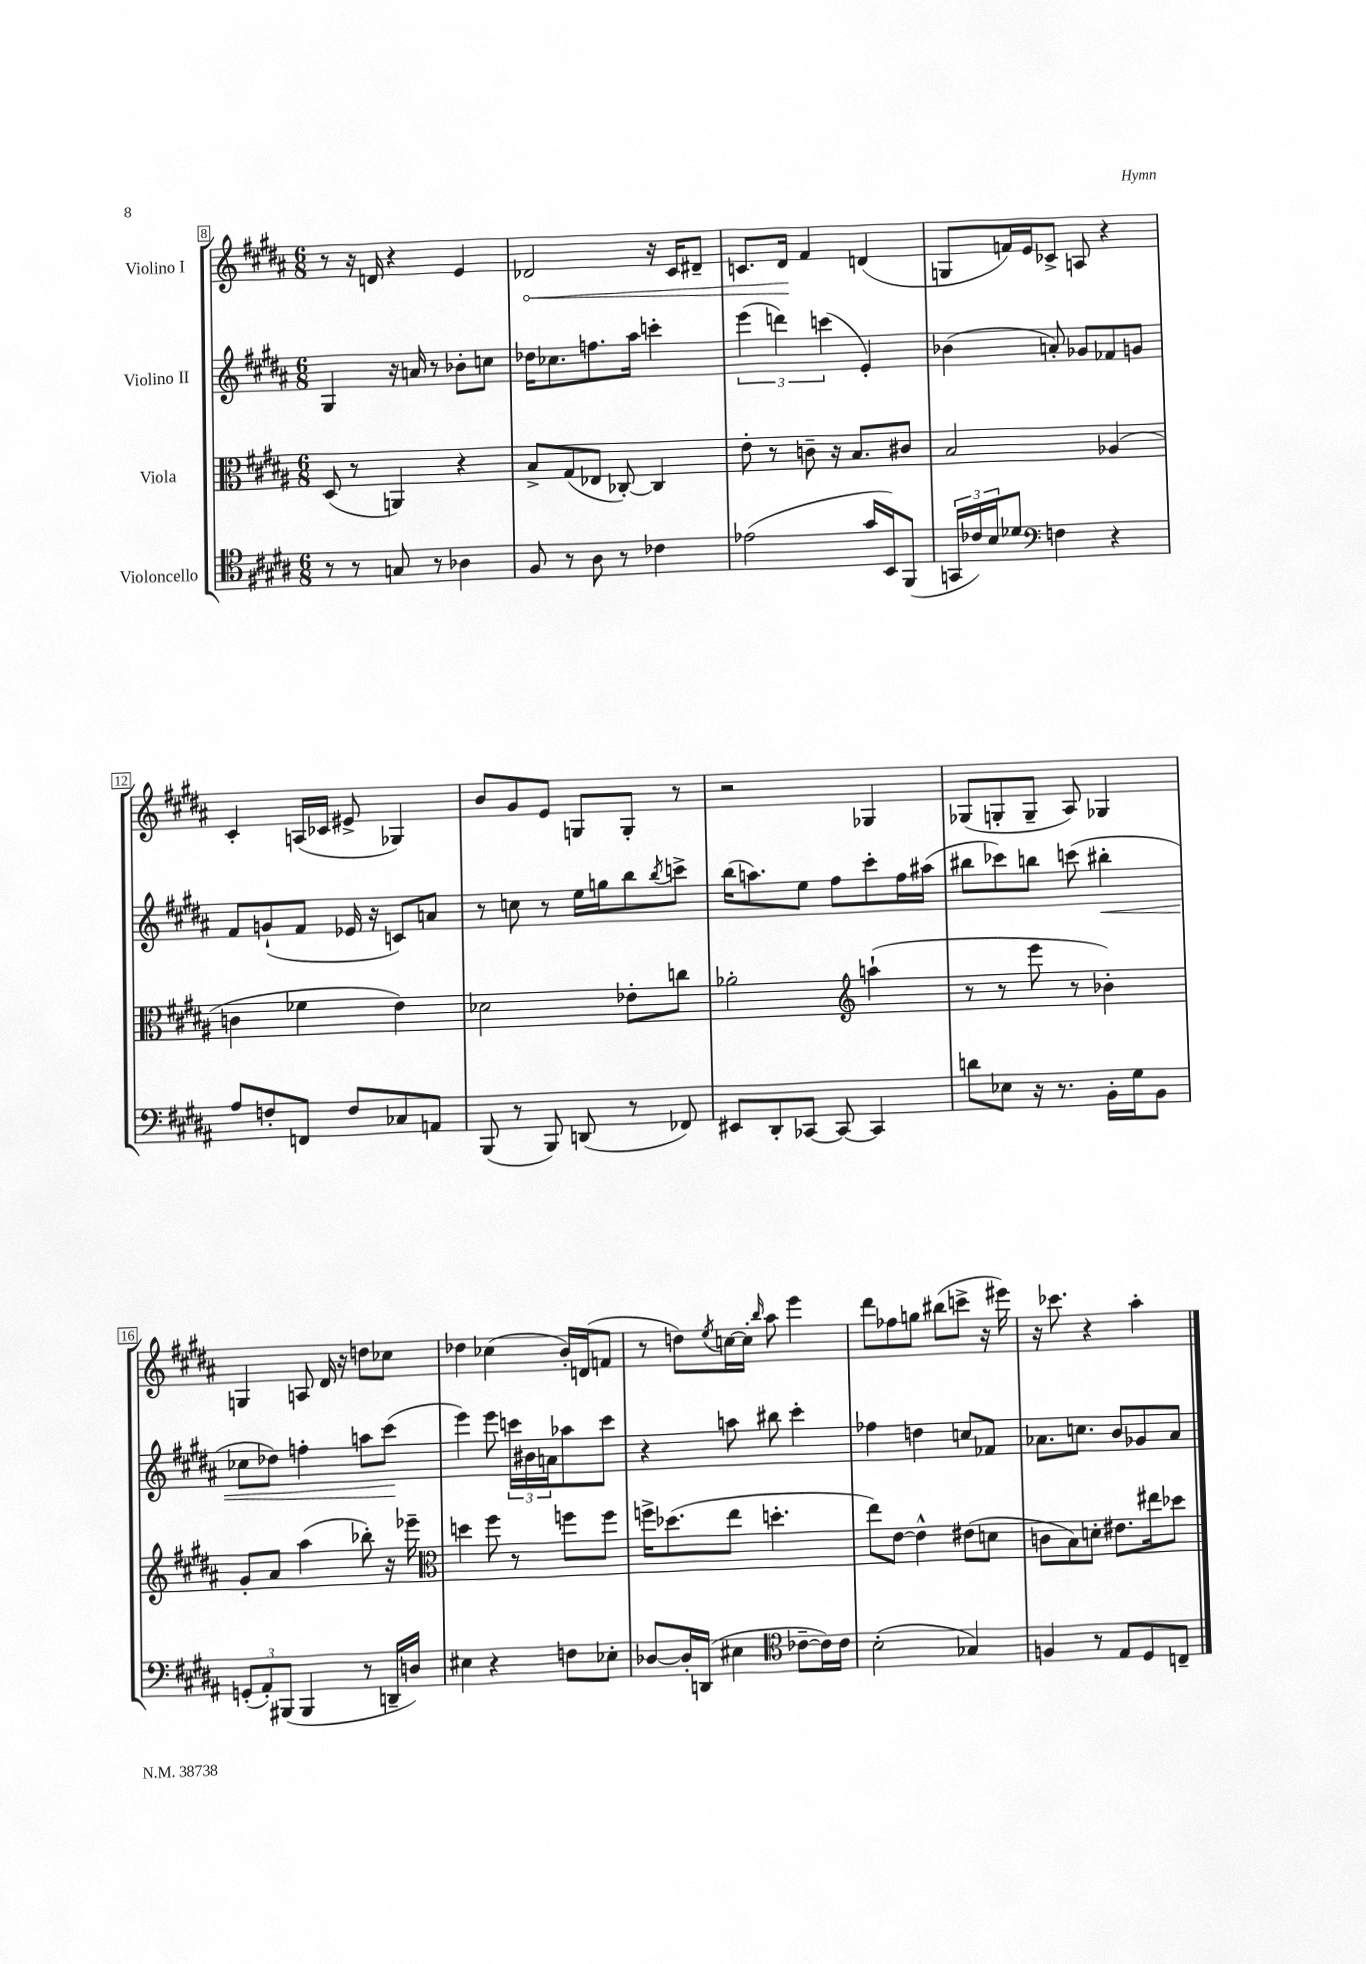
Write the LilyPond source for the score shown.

<<
\new StaffGroup <<
\new Staff = "s0" \with { instrumentName = "Violino I" } {
    \clef treble \key b \major \numericTimeSignature \time 6/8
    r8 r16 d'16 r4 e'4 |
    \once \override Hairpin.circled-tip = ##t des'2\< r16 cis'16 dis'8-- |
    c'8. dis'16\! fis'4 d'4( |
    g8 f'16) e'16 ces'8-> a8 r4 |
    cis'4-. a16( ces'16 eis'8-> ges4) |
    b'8 gis'8 e'8 g8 g8-. r8 |
    r2 ges4 |
    ges8( g8-. g8-- ais8) ges4 |
    g4 a8 dis'16 r16 d''8 ces''8 |
    des''4 ces''4( b'16-.) d'16( f'8 |
    r8 d''8) \acciaccatura { e''8 } c''16~ c''16-. \grace { b''16 } ais''8 e'''4 |
    dis'''8 fes''8 g''8 bis''8( c'''8-> r16 eis'''16) |
    r16 ces'''8. r4 ais''4-. \bar "|." |
}
\new Staff = "s1" \with { instrumentName = "Violino II" } {
    \clef treble \key b \major \numericTimeSignature \time 6/8
    gis4 r16 a'16 r8 bes'8-. c''8 |
    des''16 ces''8. f''8. ais''16 c'''4-. |
    \tuplet 3/2 { e'''4( d'''4) c'''4( } e'4-.) |
    bes'4( a'8-.) ges'8 fes'8 g'8 |
    fis'8 g'8-!( fis'8 ees'16 r16 c'8) a'8 |
    r8 c''8 r8 e''16 g''16 b''8 \acciaccatura { b''8 } c'''8-> |
    b''16( a''8.) e''8 fis''8 cis'''8-. fis''16 ais''16( |
    bis''8 ces'''8) b''8 c'''8( bis''4-.\< |
    ces''8 des''8) f''4-. a''8 cis'''8\!( |
    e'''4) e'''8 \tuplet 3/2 { c'''16 bis'16 a'16 } aes''8 c'''8 |
    r4 a''8 bis''8 cis'''4-. |
    fes''4 d''4 c''8 fes'8 |
    aes'8. c''8. b'8 ges'8 aes'8 \bar "|." |
}
\new Staff = "s2" \with { instrumentName = "Viola" } {
    \clef alto \key b \major \numericTimeSignature \time 6/8
    dis8( r8 a,4) r4 |
    b8-> gis8( ees8 ces8~-.) ces4 |
    e'8-. r8 c'8-- r16 b8. cis'8 |
    b2 aes4( |
    c'4 fes'4 e'4) |
    des'2 ees'8-. c''8 |
    aes'2-. \clef treble a''4-!( |
    r8 r8 e'''8 r8 bes'4-.) |
    gis'8-. ais'8 ais''4( bes''8-.) r16 ees'''16-- |
    \clef alto d''4 fis''8 r8 f''8 f''8 |
    f''16-> des''8.( e''8 d''4.-. |
    e''8) e'8~ e'4-^ eis'8( d'8 |
    c'8 b8) d'8-. eis'8. eis''16 des''8 \bar "|." |
}
\new Staff = "s3" \with { instrumentName = "Violoncello" } {
    \clef tenor \key b \major \numericTimeSignature \time 6/8
    r8 r8 g8 r8 aes4 |
    fis8 r8 ais8 r8 ces'4 |
    ees'2( gis'16 b,16) fis,8( |
    \tuplet 3/2 { g,16 ces'16) b16 } des'8 \clef bass f4 r4 |
    ais8 f8-. f,8 f8 ces8 a,8 |
    b,,8( r8 b,,8) d,8( r8 fes,8) |
    eis,8 dis,8-. ces,8~ ces,8~ ces,4 |
    d'8 ees8 r16 r8. b,16-. gis16 b,8 |
    \tuplet 3/2 { g,8-.( ais,8-.) bis,,8( } bis,,4 r8 d,16-- d16) |
    eis4 r4 f8 ees8-. |
    des8~ des16-. d,16( eis4 \clef tenor ces'8~-- ces'16) ces'16 |
    b2-.( ges4) |
    f4 r8 e8 dis8 c8-- \bar "|." |
}
>>
>>
\layout { \context { \Score currentBarNumber = #8 \override BarNumber.stencil = #(make-stencil-boxer 0.1 0.3 ly:text-interface::print) } }
